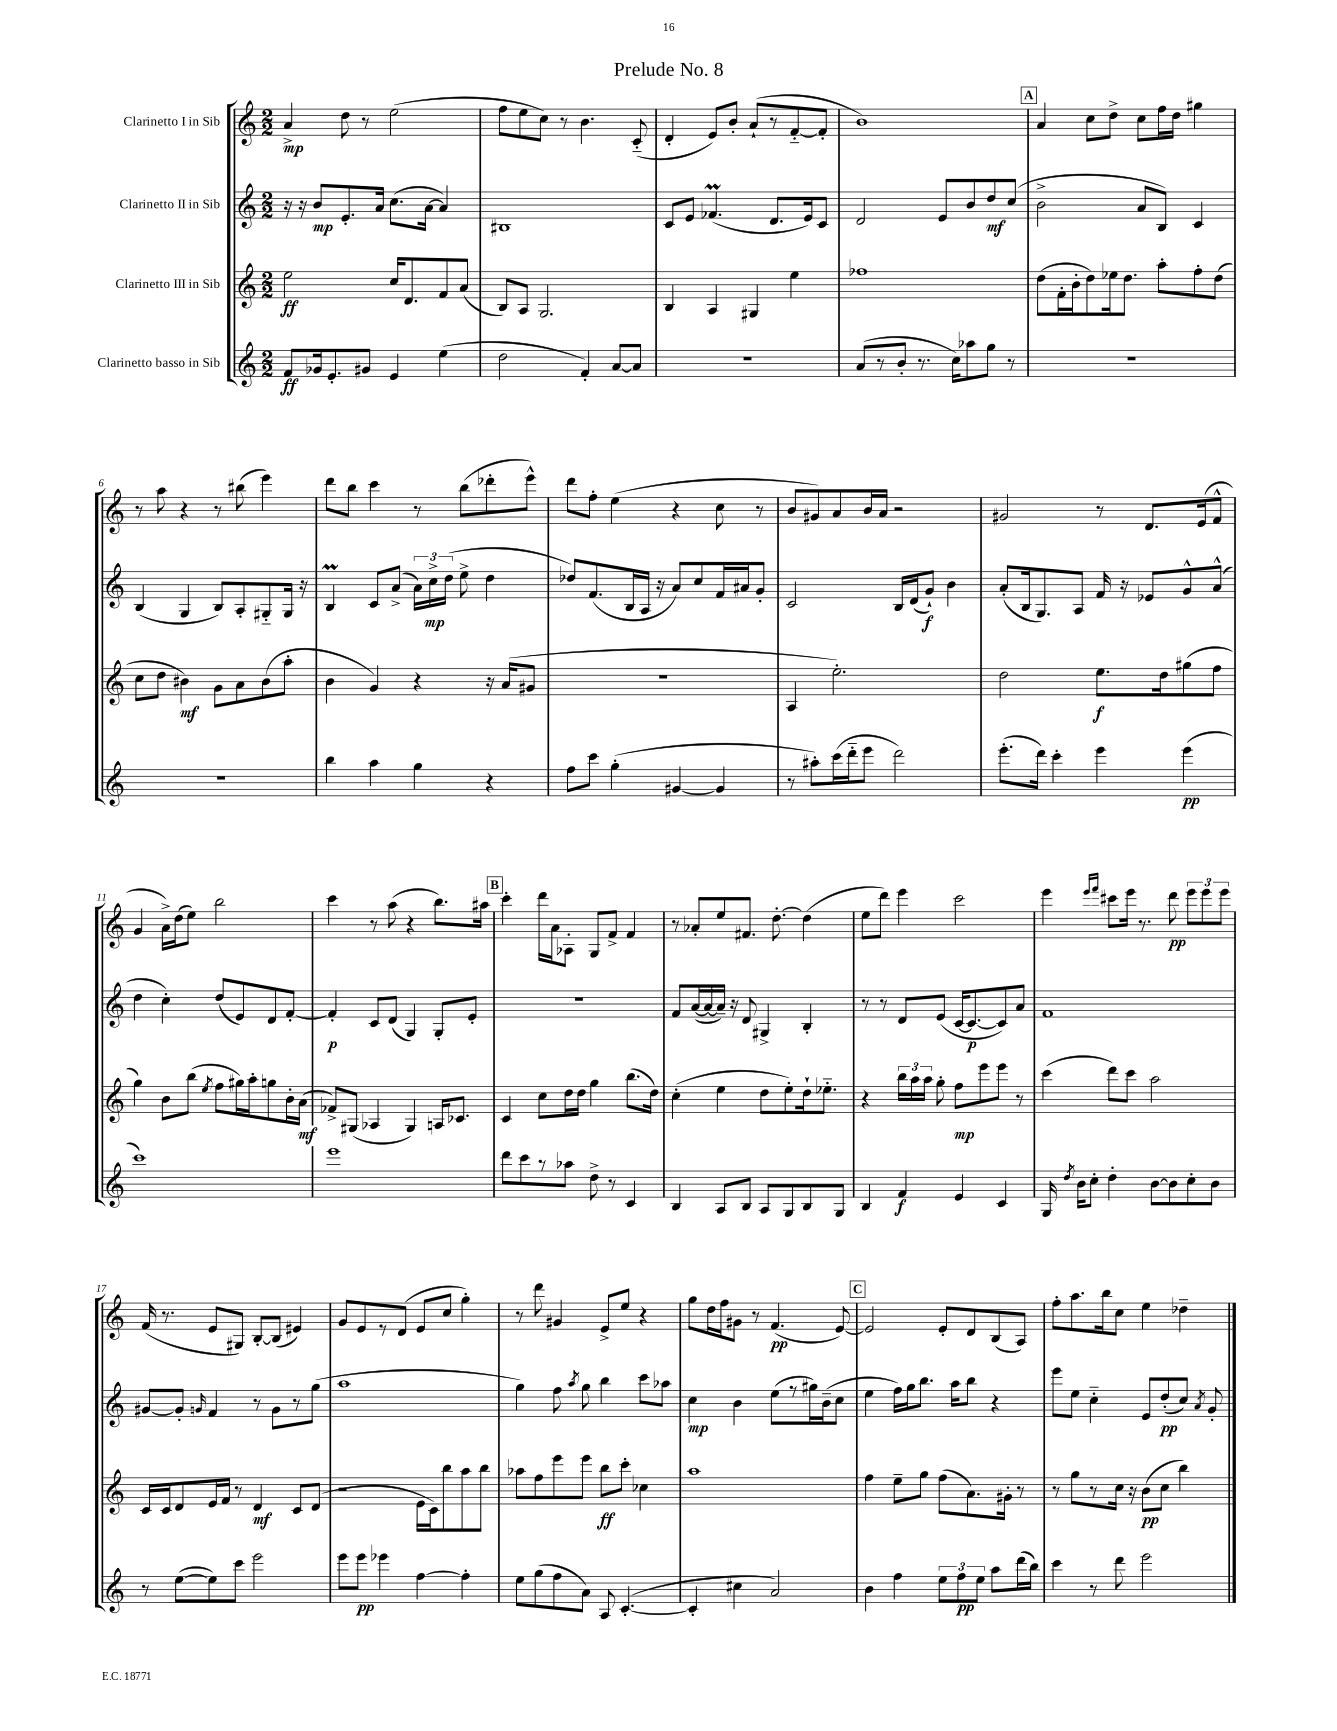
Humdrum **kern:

**kern	**kern	**kern	**kern
*staff4	*staff3	*staff2	*staff1
*clefG2	*clefG2	*clefG2	*clefG2
*k[]	*k[]	*k[]	*k[]
*M2/2	*M2/2	*M2/2	*M2/2
8f	2ee	16r	4a^
.	.	16r	.
16g-	.	8b	.
8.e'	.	.	.
.	.	8.e'	8dd
8g#	.	.	8r
.	.	16a	.
4e	16cc	(8.cc	(2ee
.	8.d	.	.
.	.	[16a	.
(4ee	8f	4a])	.
.	(8a	.	.
=	=	=	=
2dd	8B)	1B#	8ff
.	8A	.	8ee
.	2.G	.	8cc)
.	.	.	8r
4f')	.	.	4.b
[8a	.	.	.
8a]	.	.	(8c'~
=	=	=	=
1r	4B	8c	4d'
.	.	8e	.
.	4A	(4.f-	8e)
.	.	.	8b'
.	4G#	.	(8a`
.	.	8.d	8r
.	4ee	.	[8f'~
.	.	16e)	.
.	.	8c	8f']
=	=	=	=
(8a	1ff-	2d	1b)
8r	.	.	.
8b'	.	.	.
8.r	.	.	.
.	.	8e	.
16cc)	.	.	.
8aa-	.	8b	.
8gg	.	8dd	.
8r	.	(8cc	.
=	=	=	=
1r	(8dd	2b^	4a
.	16f'	.	.
.	16b'	.	.
.	8dd)	.	8cc
.	16ee-	.	8dd^
.	8.dd	.	.
.	.	8a	8cc
.	8aa'	8B)	16ff
.	.	.	16dd
.	8ff'	4c	4gg#
.	(8dd	.	.
=	=	=	=
1r	8cc	(4B	8r
.	8dd	.	8aa
.	4b#)	4G	4r
.	8g	8B)	8r
.	8a	8A'	(8bb#
.	(8b#	8G#'~	4eee)
.	8aa'	16G#	.
.	.	16r	.
=	=	=	=
4bb	4b	4B	8ddd
.	.	.	8bb
4aa	4g)	8c	4ccc
.	.	(8a^	.
4gg	4r	24a)	8r
.	.	24cc^	.
.	.	(24dd	.
.	.	8ee^	(8bb
4r	16r	4dd	8ddd-'
.	(16a	.	.
.	8g#	.	8eee^^)
=	=	=	=
8ff	1r	8dd-)	8ddd
8ccc	.	(8.f	8ff'
(4gg'	.	.	(4ee
.	.	16B	.
.	.	16A	.
.	.	16r	.
[4g#	.	8a)	4r
.	.	8cc	.
4g#]	.	16f	8cc
.	.	16a#	.
.	.	8g'	8r
=	=	=	=
8r	4A	2c	8b
8aa#')	.	.	8g#)
(16ccc	2.ee')	.	8a
16ddd'~	.	.	.
8eee	.	.	16b
.	.	.	16a
2ddd)	.	16B	2r
.	.	(16d	.
.	.	8g`)	.
.	.	4b	.
=	=	=	=
(8.eee'	2dd	(8a'	2g#
.	.	16B	.
16ddd)	.	8.G)	.
4ccc'	.	.	.
.	.	8A	.
4eee	8.ee	16f	8r
.	.	16r	.
.	.	8e-	8.d
.	16dd	.	.
(4eee	(8gg#	8g^^	.
.	.	.	(16e
.	8ff	(8a^^	8f^^
=	=	=	=
1ccc)	4gg)	4dd	4g
.	8b	4cc')	16a^)
.	.	.	(16dd
.	(8bb	.	8ee)
.	8qee	.	.
.	8ff	(8dd	2bb
.	16gg#)	8e)	.
.	16aa'	.	.
.	8gg	8d	.
.	16b'	[8f'	.
.	(16a	.	.
=	=	=	=
1eee	8f-^)	4f']	4ccc
.	(8G#	.	.
.	4A-	8c	8r
.	.	(8d	(8aa
.	4G#)	4G)	4r
.	16A	8G'	8.bb)
.	8.c-	.	.
.	.	8e'	.
.	.	.	16aa#
=	=	=	=
8ddd	4c	1r	4ccc'
8ccc	.	.	.
8r	8cc	.	16ddd
.	.	.	16a
8aa-	16dd	.	8A-'
.	16dd	.	.
8dd^	4gg	.	8G
8r	.	.	8f^
4c	(8.bb	.	4f
.	16dd)	.	.
=	=	=	=
4B	(4cc'	8f	8r
.	.	([16a	8a-'
.	.	16a_	.
8A	4ee	16a~])	8ee
.	.	16r	.
8B	.	8d	8.f#
8A	8dd	4G#^	.
.	.	.	[8.dd'
8G	8ee')	.	.
8B	16dd`	4B'	(4dd]
.	8.ee-'~	.	.
8G	.	.	.
=	=	=	=
4B	4r	8r	8ee
.	.	8r	8ddd)
4f	24bb	8d	4eee
.	24aa	.	.
.	24aa	.	.
.	8gg'	(8e	.
4e	8ff	[16c	2ccc
.	.	8.c_	.
.	8eee	.	.
4c	8eee	8c])	.
.	8r	8a	.
=	=	=	=
16G	(4ccc	1f	4eee
8qdd	.	.	.
16b	.	.	.
8cc'	.	.	.
.	.	.	16qqeee
.	.	.	16qqfff
4dd'	8ddd)	.	8ccc#
.	8ccc	.	16eee
.	.	.	8.r
[8b	2aa	.	.
8b]	.	.	8ddd
8cc'	.	.	12eee
.	.	.	12eee
8b	.	.	.
.	.	.	12eee
=	=	=	=
8r	16c	[8g#	(16f
.	16c	.	8.r
([8ee	8d	8g#']	.
.	.	16qqg	.
8ee])	16e	4f	8e
.	16f	.	.
8ccc	8r	.	8G#)
2eee	4d	8r	[8B'
.	.	8g	(8B]
.	8c	8r	4e#)
.	(8d	(8gg	.
=	=	=	=
8eee	2r	1aa	8g
8eee	.	.	8e
4eee-	.	.	8r
.	.	.	(8d
[4ff	16e	.	8e
.	16c)	.	.
.	8bb	.	8cc
4ff']	8aa	.	4gg')
.	8bb	.	.
=	=	=	=
8ee	8aa-	4gg)	8r
(8gg	8ff	.	8ddd
8ff	8eee	8ff	4g#
.	.	8qaa	.
8a)	8eee	8gg	.
8A	8bb	4bb	8e^
([4.c'	8ccc'	.	8ee
.	4cc-	8ccc	4r
.	.	8aa-	.
=	=	=	=
4c']	1aa	4cc	8gg
.	.	.	16dd
.	.	.	16ff
4cc#	.	4b	8g#
.	.	.	8r
2a)	.	(8ee	(4.f
.	.	8r	.
.	.	16gg#)	.
.	.	(16b~	.
.	.	8cc	[8e)
=	=	=	=
4b	4ff	4ee	2e]
4ff	8ee~	16ff)	.
.	.	16gg	.
.	8gg	8.bb	.
12ee	(8ff	.	8e'
.	.	16aa	.
12ff	.	.	.
.	8.a)	8bb	8d
12ee	.	.	.
8aa	.	4r	(8B
.	16g#'	.	.
(16ddd	8r	.	8A)
16bb)	.	.	.
=	=	=	=
4ccc	8r	8eee	8ff'
.	8gg	8ee	8.aa
8r	8r	4cc'~	.
.	.	.	16bb
8ddd	16cc	.	8cc
.	16r	.	.
2eee	(8b	8e	4ee
.	8cc	(8dd'	.
.	4bb)	8cc)	4dd-~
.	.	8qa	.
.	.	8g'	.
==	==	==	==
*-	*-	*-	*-
